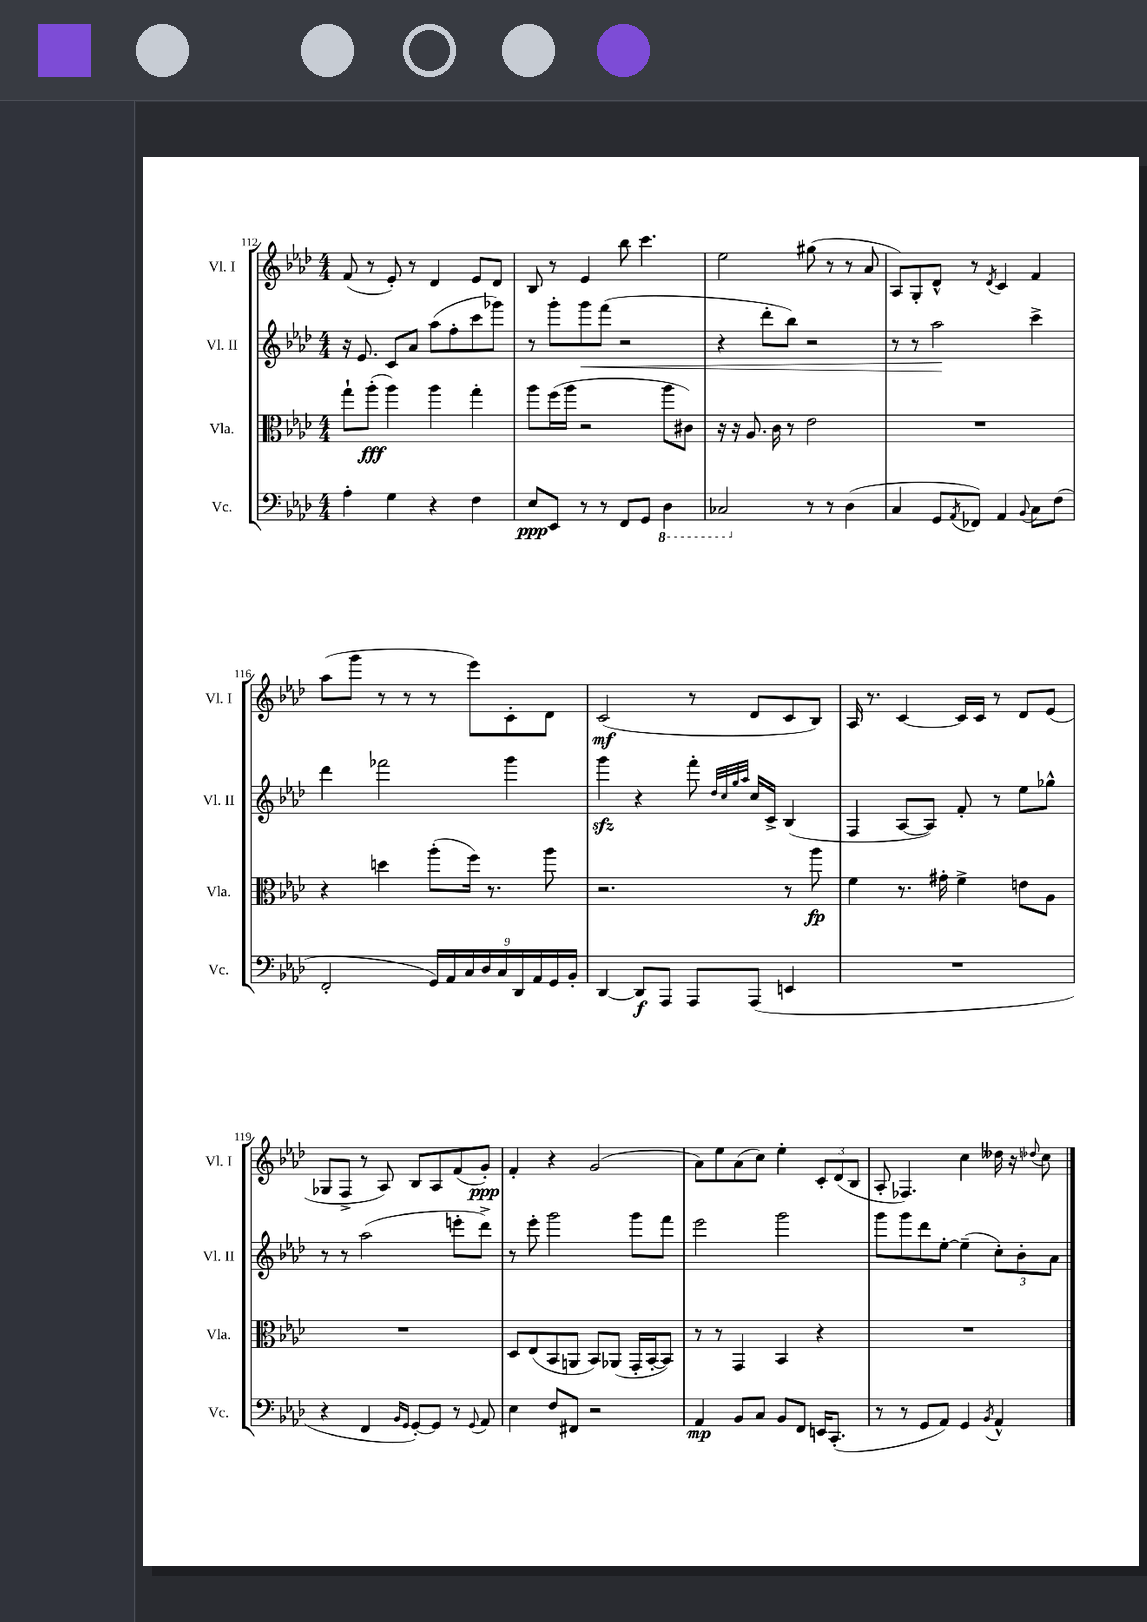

**kern	**dynam	**kern	**dynam	**kern	**dynam	**kern	**dynam
*part4	*part4	*part3	*part3	*part2	*part2	*part1	*part1
*staff4	*staff4	*staff3	*staff3	*staff2	*staff2	*staff1	*staff1
*I"Vc.	*	*I"Vla.	*	*I"Vl. II	*	*I"Vl. I	*
*I'Vc.	*	*I'Vla.	*	*I'Vl. II	*	*I'Vl. I	*
*clefF4	*	*clefC3	*	*clefG2	*	*clefG2	*
*k[b-e-a-d-]	*	*k[b-e-a-d-]	*	*k[b-e-a-d-]	*	*k[b-e-a-d-]	*
*M4/4	*	*M4/4	*	*M4/4	*	*M4/4	*
=112	=112	=112	=112	=112	=112	=112	=112
4A-'\	.	8gg`\L	.	16r	.	(8f/	.
.	.	.	.	8.e-/	.	.	.
.	.	(8aa-'\J	fff	.	.	8r	.
4G\	.	4aa-\)	.	8c/L	.	8e-'/)	.
.	.	.	.	8a-/J	.	8r	.
4r	.	4aa-\	.	(8aa-\L	.	4d-/	.
.	.	.	.	8ff'\	.	.	.
4F\	.	4gg'\	.	8ccc\	.	8e-/L	.
.	.	.	.	8ggg-X\J)	.	8d-/J	.
=113	=113	=113	=113	=113	=113	=113	=113
8E-/L	ppp	8aa-\L	.	8r	.	8B-/	.
8EE-/J	.	(16ff\L	.	8ggg'\L	.	8r	.
.	.	16aa-\JJ	.	.	.	.	.
!	!	!	!	!	!LO:HP:b	!	!
8r	.	2r	.	8ggg\	<	4e-/	.
8r	.	.	.	(8fff\J	.	.	.
8FF/L	.	.	.	2r	.	8bb-\	.
8GG/J	.	.	.	.	.	4.ccc\	.
*8ba	*	*	*	*	*	*	*
4DD-\	.	8aa-\L	.	.	.	.	.
.	.	8c#X\J)	.	.	.	.	.
=114	=114	=114	=114	=114	=114	=114	=114
2CC-X/	.	16r	.	4r	.	2ee-\	.
.	.	16r	.	.	.	.	.
.	.	8.A-/	.	.	.	.	.
.	.	.	.	8ddd-'\L	.	.	.
.	.	16c\	.	.	.	.	.
.	.	8r	.	8bb-\J)	.	.	.
*X8ba	*	*	*	*	*	*	*
8r	.	2e-\	.	2r	.	(8gg#X\	.
8r	.	.	.	.	.	8r	.
(4D-\	.	.	.	.	.	8r	.
.	.	.	.	.	.	8a-/	.
=115	=115	=115	=115	=115	=115	=115	=115
4C/	.	1r	.	8r	.	8A-/L)	.
.	.	.	.	8r	.	8G'/	.
8GG/L	.	.	.	2aa-\	.	8d-^^/J	.
8qAA-/	.	.	.	.	.	.	.
8FF-X/J)	.	.	.	.	.	8r	.
.	.	.	.	.	.	8qd-/	.
4AA-/	.	.	.	.	.	4c/	.
8qqBB-/	.	.	.	.	.	.	.
8C\L	.	.	.	4ccc^\	[	4f/	.
(8F\J	.	.	.	.	.	.	.
!!LO:LB:g=z
=116	=116	=116	=116	=116	=116	=116	=116
2FF'/	.	4r	.	4ddd-\	.	(8aa-\L	.
.	.	.	.	.	.	8ggg\J	.
.	.	4ddn\	.	2fff-X\	.	8r	.
.	.	.	.	.	.	8r	.
18GG/LL)	.	(8aa-'\L	.	.	.	8r	.
18AA-/	.	.	.	.	.	.	.
18C/	.	.	.	.	.	.	.
.	.	16ff\Jk)	.	.	.	8eee-\L)	.
18D-/	.	.	.	.	.	.	.
.	.	8.r	.	.	.	.	.
18C/	.	.	.	.	.	.	.
.	.	.	.	4ggg\	.	8c'\	.
18DD-/	.	.	.	.	.	.	.
18AA-/	.	.	.	.	.	.	.
.	.	8aa-\	.	.	.	8d-\J	.
18GG/	.	.	.	.	.	.	.
18BB-'/JJ	.	.	.	.	.	.	.
=117	=117	=117	=117	=117	=117	=117	=117
[4DD-/	.	2.r	.	4gggzz\	.	(2c/	mf
8DD-/L]	f	.	.	4r	.	.	.
8AAA-/J	.	.	.	.	.	.	.
8AAA-/L	.	.	.	8fff'\	.	8r	.
.	.	.	.	32qqdd-/LLL	.	.	.
.	.	.	.	32qqcc/	.	.	.
.	.	.	.	32qqgg/	.	.	.
.	.	.	.	32qqaa-/JJJ	.	.	.
(8AAA-/J	.	.	.	16cc/LL	.	8d-/L	.
.	.	.	.	16c^/JJ	.	.	.
4EEn/	.	8r	.	(4B-/	.	8c/	.
.	.	8aa-\	fp	.	.	8B-/J)	.
=118	=118	=118	=118	=118	=118	=118	=118
1r	.	4f\	.	4F/	.	16A-/	.
.	.	.	.	.	.	8.r	.
.	.	8.r	.	[8A-/L	.	[4c/	.
.	.	.	.	8A-/J])	.	.	.
.	.	16g#X'\	.	.	.	.	.
.	.	4f^\	.	8f'/	.	16c/LL]	.
.	.	.	.	.	.	16c/JJ	.
.	.	.	.	8r	.	8r	.
.	.	8en\L	.	8ee-\L	.	8d-/L	.
.	.	8A-\J	.	8gg-X^^\J	.	(8e-/J	.
!!LO:LB:g=z
=119	=119	=119	=119	=119	=119	=119	=119
4r	.	1r	.	8r	.	8G-X/L	.
.	.	.	.	8r	.	8F^/J	.
4FF/	.	.	.	(2aa-\	.	8r	.
.	.	.	.	.	.	8A-/)	.
16qqBB-/LL	.	.	.	.	.	.	.
16qqGG/JJ	.	.	.	.	.	.	.
[8GG'/L)	.	.	.	.	.	8B-/L	.
8GG/J]	.	.	.	.	.	8A-/	.
8r	.	.	.	8eeen'\L	.	(8f/	.
8qqGG/	.	.	.	.	.	.	.
8AA-/	.	.	.	8ddd-^\J)	.	8g'/J)	ppp
=120	=120	=120	=120	=120	=120	=120	=120
4E-\	.	8D-/L	.	8r	.	4f'/	.
.	.	(8E-/	.	8eee-'\	.	.	.
8F/L	.	8BB-/	.	2ggg\	.	4r	.
8FF#X/J	.	8AAn/J	.	.	.	.	.
2r	.	8BB-/L)	.	.	.	(2g/	.
.	.	(8AA-X/J	.	.	.	.	.
.	.	16GG'/LL	.	8ggg\L	.	.	.
.	.	[16BB-'/J	.	.	.	.	.
.	.	8BB-/J])	.	8fff\J	.	.	.
=121	=121	=121	=121	=121	=121	=121	=121
4AA-/	mp	8r	.	2eee-\	.	8a-\L)	.
.	.	8r	.	.	.	8ee-\	.
8BB-/L	.	4GG/	.	.	.	(8a-\	.
8C/J	.	.	.	.	.	8cc\J)	.
8BB-/L	.	4BB-/	.	2ggg\	.	4ee-'\	.
8FF/J	.	.	.	.	.	.	.
16EEn/KL	.	4r	.	.	.	12c'/L	.
(8.CC'/J	.	.	.	.	.	.	.
.	.	.	.	.	.	(12d-/	.
.	.	.	.	.	.	12B-/J	.
=122	=122	=122	=122	=122	=122	=122	=122
8r	.	1r	.	8ggg\L	.	8A-'/	.
8r	.	.	.	8ggg\	.	4.F-X/)	.
8GG/L	.	.	.	8ddd-\	.	.	.
8AA-/J)	.	.	.	[8ee-'\J	.	.	.
4GG/	.	.	.	(4ee-~\]	.	4cc\	.
8qBB-/	.	.	.	.	.	.	.
4AA-^^/	.	.	.	12cc'\L)	.	16dd--X\	.
.	.	.	.	.	.	16r	.
.	.	.	.	12b-'\	.	.	.
.	.	.	.	.	.	8qqdd-X/	.
.	.	.	.	.	.	8cc\	.
.	.	.	.	12a-\J	.	.	.
==	==	==	==	==	==	==	==
*-	*-	*-	*-	*-	*-	*-	*-
